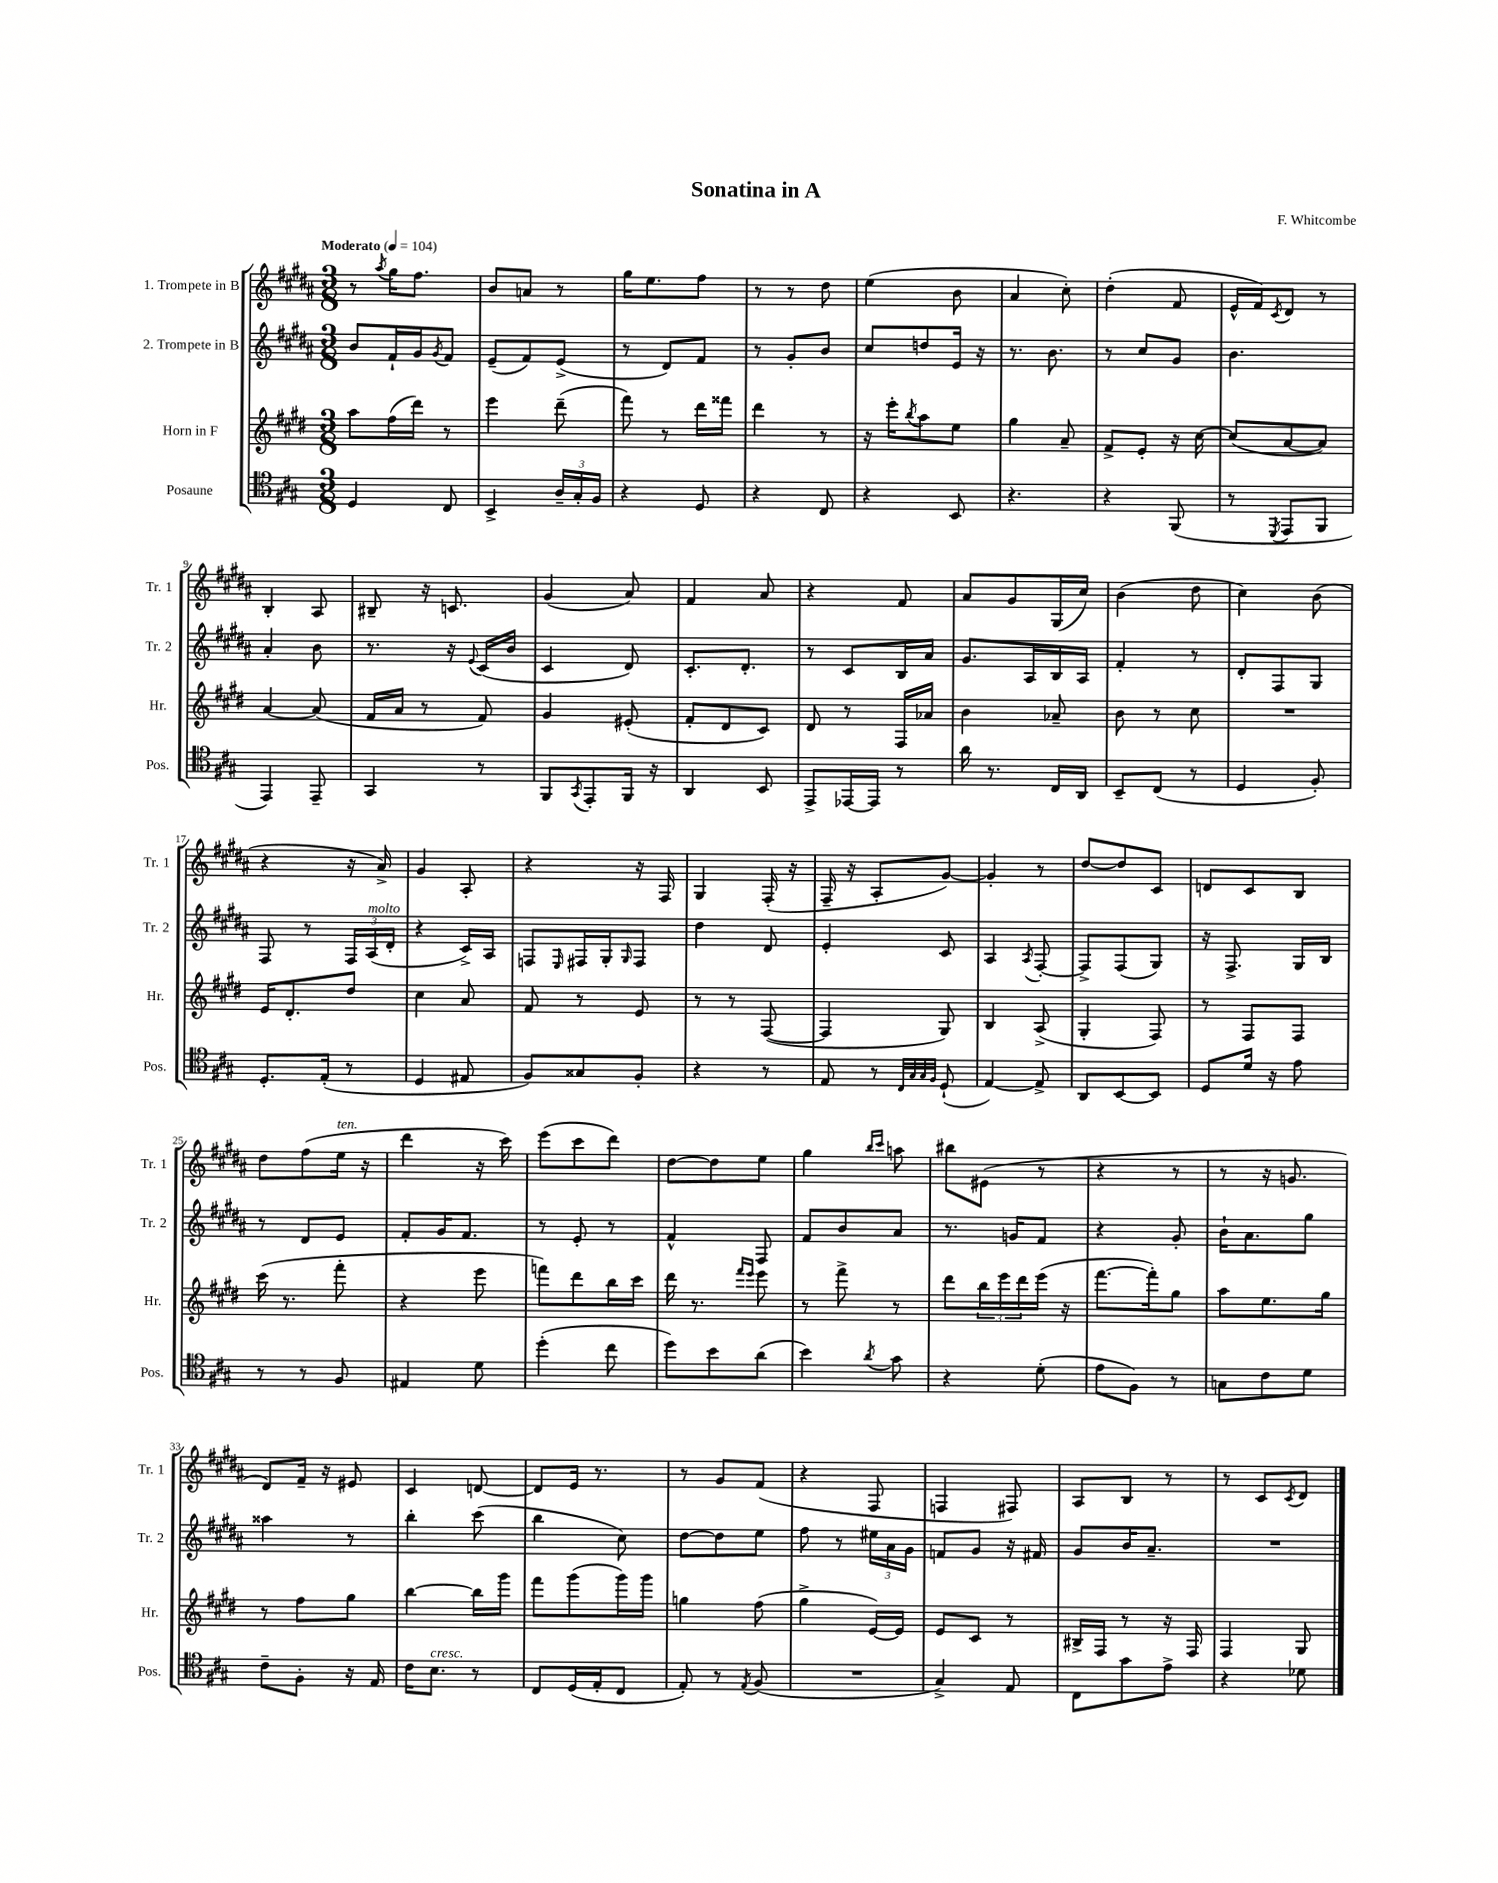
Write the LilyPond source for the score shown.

\header { title = "Sonatina in A" composer = "F. Whitcombe" }
<<
\new StaffGroup <<
\new Staff = "s0" \with { instrumentName = "1. Trompete in B" shortInstrumentName = "Tr. 1" } {
    \clef treble \key b \major \numericTimeSignature \time 3/8 \tempo "Moderato" 4 = 104
    r8 \acciaccatura { ais''8 } gis''16 fis''8. |
    b'8 a'8 r8 |
    gis''16 e''8. fis''8 |
    r8 r8 dis''8 |
    e''4( b'8 |
    ais'4 cis''8-.) |
    dis''4-.( fis'8 |
    e'16-^ fis'16) \acciaccatura { cis'8 } dis'8 r8 |
    b4-. ais8 |
    bis8-- r16 c'8. |
    gis'4( ais'8) |
    fis'4 ais'8 |
    r4 fis'8 |
    ais'8 gis'8 gis16( cis''16) |
    b'4( dis''8 |
    cis''4) b'8( |
    r4 r16 ais'16->) |
    gis'4 ais8-. |
    r4 r16 fis16 |
    gis4 fis16-.( r16 |
    fis16-- r16 ais8-. gis'8~) |
    gis'4-. r8 |
    dis''8~ dis''8 cis'8 |
    d'8 cis'8 b8 |
    dis''8 fis''8( e''16^\markup { \italic "ten." } r16 |
    dis'''4 r16 cis'''16) |
    e'''8( cis'''8 dis'''8) |
    dis''8~ dis''8 e''8 |
    gis''4 \grace { b''16 cis'''16 } a''8 |
    bis''8 eis'8( r8 |
    r4 r8 |
    r8 r16 g'8. |
    dis'8) fis'16-- r16 eis'8 |
    cis'4 d'8~ |
    d'8 e'16 r8. |
    r8 gis'8 fis'8( |
    r4 fis8 |
    f4 fis8) |
    ais8 b8 r8 |
    r8 cis'8 \acciaccatura { cis'8 } dis'8 \bar "|." |
}
\new Staff = "s1" \with { instrumentName = "2. Trompete in B" shortInstrumentName = "Tr. 2" } {
    \clef treble \key b \major \numericTimeSignature \time 3/8
    b'8 fis'16-! gis'16 \acciaccatura { gis'8 } fis'8 |
    e'8--( fis'8) e'8->( |
    r8 dis'8) fis'8 |
    r8 gis'8-. b'8 |
    cis''8 d''8 e'16 r16 |
    r8. b'8. |
    r8 cis''8 gis'8 |
    b'4. |
    ais'4-. b'8 |
    r8. r16 \appoggiatura { e'8 } cis'16( b'16 |
    cis'4 dis'8) |
    cis'8.-. dis'8.-. |
    r8 cis'8 b16 ais'16 |
    gis'8. ais16 b16 ais16 |
    fis'4-. r8 |
    dis'8-. fis8 gis8 |
    fis8 r8 \tuplet 3/2 { fis16 ais16^\markup { \italic "molto" }( dis'16-. } |
    r4 cis'16->) ais16 |
    f8 \grace { e16 } fis16 gis16-. \grace { gis16 } fis8 |
    dis''4 dis'8 |
    e'4-. cis'8 |
    ais4 \acciaccatura { ais8 } fis8~-. |
    fis8-> fis8( gis8) |
    r16 fis8.-> gis16 b16 |
    r8 dis'8 e'8 |
    fis'8-. gis'16 fis'8. |
    r8 e'8-. r8 |
    fis'4-^ fis8 |
    fis'8 b'8 ais'8 |
    r8. g'16 fis'8 |
    r4 gis'8-. |
    b'16-! ais'8. gis''8 |
    aisis''4 r8 |
    b''4-. cis'''8( |
    b''4 cis''8) |
    dis''8~ dis''8 e''8 |
    fis''8 r8 \tuplet 3/2 { eis''16 ais'16 gis'16 } |
    f'8 gis'8 r16 fis'16 |
    gis'8 b'16 ais'8.-- |
    R4. \bar "|." |
}
\new Staff = "s2" \with { instrumentName = "Horn in F" shortInstrumentName = "Hr." } {
    \clef treble \key e \major \numericTimeSignature \time 3/8
    a''8 fis''16( dis'''16) r8 |
    e'''4 dis'''8--( |
    fis'''8) r8 dis'''16 fisis'''16 |
    dis'''4 r8 |
    r16 e'''16-. \acciaccatura { b''8 } a''8 e''8 |
    gis''4 a'8-- |
    fis'8-> e'8-. r16 cis''16~ |
    cis''8( a'8~ a'8) |
    a'4~ a'8( |
    fis'16 a'16 r8 fis'8) |
    gis'4 eis'8-.( |
    fis'8-. dis'8 cis'8) |
    dis'8 r8 fis16 aes'16 |
    b'4 aes'8-- |
    b'8 r8 cis''8 |
    R4. |
    e'16 dis'8.-. dis''8 |
    cis''4 a'8 |
    fis'8 r8 e'8 |
    r8 r8 fis8~( |
    fis4 gis8) |
    b4 a8->( |
    gis4-. fis8) |
    r8 fis8 fis8 |
    cis'''16( r8. fis'''8-. |
    r4 e'''8 |
    f'''8) dis'''8 b''16 cis'''16 |
    dis'''16 r8. \grace { fis'''16 e'''16 } e'''8 |
    r8 fis'''8-> r8 |
    dis'''8 \tuplet 3/2 { b''16 e'''16 dis'''16 } e'''16( r16 |
    fis'''8.~ fis'''16-.) gis''8 |
    a''8 e''8. gis''16 |
    r8 fis''8 gis''8 |
    b''4~ b''16 gis'''16 |
    fis'''8 gis'''8( gis'''16) gis'''16 |
    g''4 fis''8( |
    gis''4-> e'16~) e'16 |
    e'8 cis'8 r8 |
    bis16-> fis16 r8 r16 fis16 |
    fis4 gis8 \bar "|." |
}
\new Staff = "s3" \with { instrumentName = "Posaune" shortInstrumentName = "Pos." } {
    \clef tenor \key a \major \numericTimeSignature \time 3/8
    d4 cis8 |
    b,4-> \tuplet 3/2 { a16-- gis16-. fis16 } |
    r4 d8 |
    r4 cis8 |
    r4 b,8 |
    r4. |
    r4 fis,8( |
    r8 \acciaccatura { d,8 } e,8 fis,8 |
    e,4) e,8-- |
    gis,4 r8 |
    fis,8 \acciaccatura { gis,8 } e,8-. fis,16 r16 |
    a,4 b,8 |
    e,8-> ees,16~ ees,16 r8 |
    a'16 r8. cis16 a,16 |
    b,8-- cis8( r8 |
    d4 fis8-.) |
    d8.-. e16-.( r8 |
    d4 eis8 |
    fis8) gisis8 fis8-. |
    r4 r8 |
    e8 r8 \grace { cis32 gis32 gis32 fis32 } d8-!( |
    e4~) e8-> |
    a,8 b,8~ b,8 |
    d8 d'16 r16 e'8 |
    r8 r8 fis8 |
    eis4 d'8 |
    d''4-.( cis''8 |
    d''8) b'8 a'8( |
    b'4) \acciaccatura { a'8 } gis'8 |
    r4 d'8-.( |
    e'8 fis8) r8 |
    g8 cis'8 d'8 |
    cis'8-- fis8-. r16 e16 |
    cis'16 b8.^\markup { \italic "cresc." } r8 |
    cis8 d16( e16-. cis8 |
    e8-.) r8 \acciaccatura { e8 } fis8( |
    R4. |
    gis4->) e8 |
    cis8 gis'8 e'8-> |
    r4 des'8 \bar "|." |
}
>>
>>
